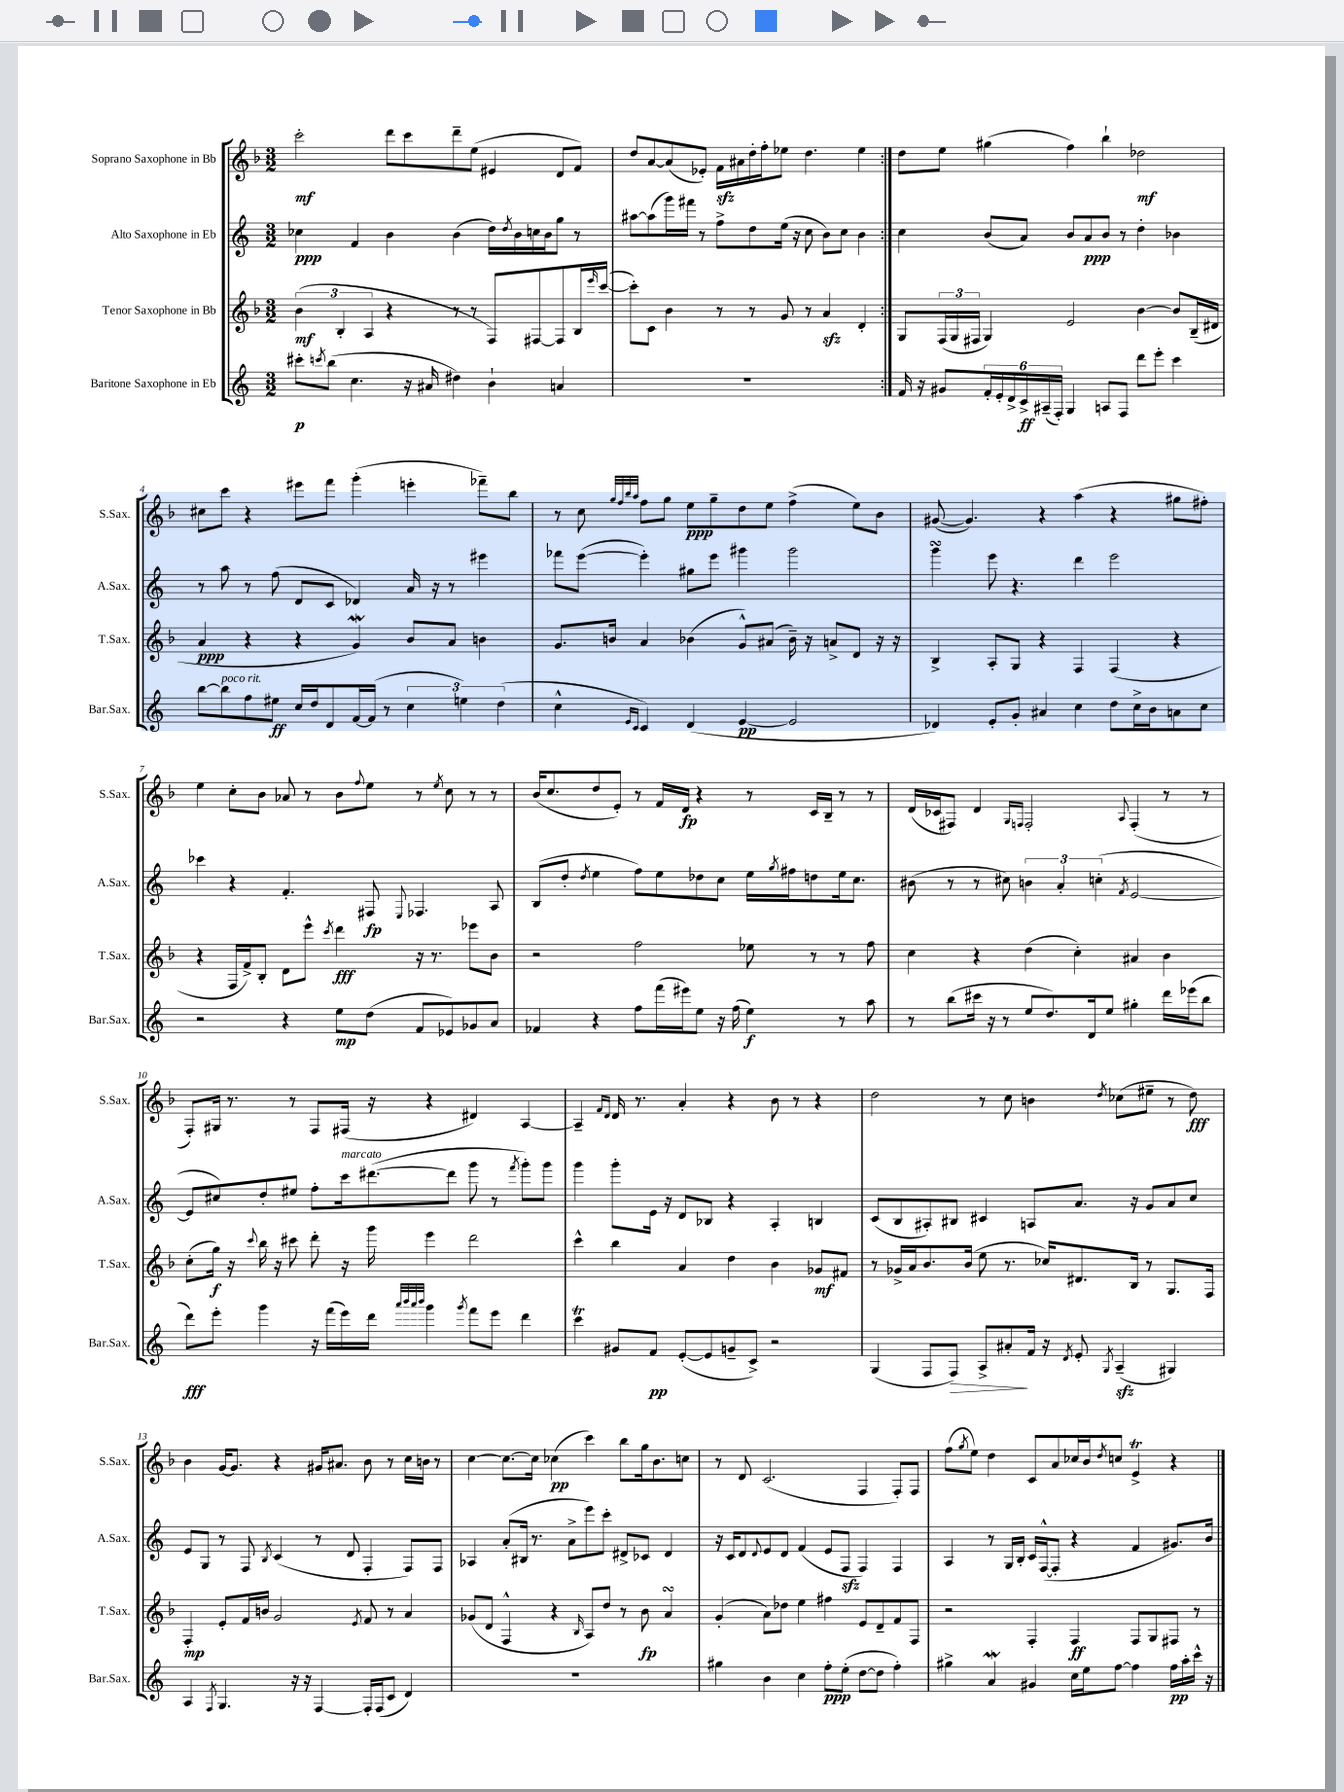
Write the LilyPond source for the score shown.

<<
\new StaffGroup <<
\new Staff = "s0" \with { instrumentName = "Soprano Saxophone in Bb" shortInstrumentName = "S.Sax." } {
    \clef treble \key f \major \numericTimeSignature \time 3/2
    \repeat volta 2 { c'''2-.\mf d'''8 c'''8 d'''8-- e''8( eis'4 d'8 f'8) |
    d''8 a'8~ a'8( ees'8-.) f'16\sfz ais'16 d''16-. f''16-. ees''8 d''4. ees''4 | }
    d''8 e''8 gis''4( f''4) bes''4-! des''2\mf |
    cis''8 c'''8 r4 eis'''8 f'''8 g'''4-.( e'''4-. fes'''8--) bes''8 |
    r8 c''8 \grace { g''32 f''32 bes''32 a''32 } f''8 g''8 e''8\ppp g''8-- d''8 e''8 f''4->( e''8) bes'8 |
    gis'8~( gis'4.) r4 a''4( r4 gis''8 fis''8-.) |
    e''4 c''8-. bes'8 aes'8 r8 bes'8 \appoggiatura { f''8 } e''8 r8 \acciaccatura { e''8 } c''8 r8 r8 |
    bes'16( c''8. d''8 e'8-.) r8 f'16 d'16\fp r4 r8 c'16 bes16-- r8 r8 |
    d'16( ces'16 fis8) d'4 \grace { g16 f16 } f2-. \appoggiatura { a8 } f4-.( r8 r8 |
    f8-.) gis16 r8. r8 f8 fis16( r16 r4 dis'4) a4~ |
    a4-- \grace { f'16 d'16 } d'16 r8. a'4-. r4 bes'8 r8 r4 |
    d''2 r8 c''8 b'4 \acciaccatura { d''8 } ces''8( eis''8-- r8 d''8\fff) |
    bes'4 g'16~ g'8. r4 gis'16 ais'8. bes'8 r8 c''16 b'16 r8 |
    c''4~ c''8.~ c''16 ces''4\pp( c'''4) bes''8 g''16 bes'8. c''8 |
    r8 d'8 c'2.( f4 f8-.) f8 |
    f''8( \acciaccatura { g''8 } e''8) d''4 c'8 a'8 ces''16 bes'16 \acciaccatura { d''8 } c''8 e'4->\trill r4 \bar "|." |
}
\new Staff = "s1" \with { instrumentName = "Alto Saxophone in Eb" shortInstrumentName = "A.Sax." } {
    \clef treble \key c \major \numericTimeSignature \time 3/2
    \repeat volta 2 { ces''4\ppp f'4 b'4 b'4( d''16) \acciaccatura { d''8 } b'16 c''16 b'16 g''8 r8 |
    ais''8~ ais''8( g'''16) fis'''16 r8 f''8-> d''8 e''16( r16 c''8 b'8) c''8 b'4 | }
    c''4 b'8( a'8) b'8 a'8\ppp b'8 r8 d''4-. bes'4 |
    r8 a''8 r8 f''8( d'8 c'8 des'4) a'16 r16 r8 eis'''4 |
    fes'''8 e'''8~( e'''4-.) gis''8 e'''8 gis'''4 gis'''2 |
    g'''4\turn e'''8 r4. d'''4 e'''2 |
    ces'''4 r4 f'4.-. fis8\fp \appoggiatura { e8 } fes4. a8 |
    b8( d''8-. \acciaccatura { d''8 } e''4 f''8) e''8 des''8 c''8 e''16 \acciaccatura { g''8 } fis''16 d''8 e''16 c''8. |
    bis'8( r8 r8 cis''8) \tuplet 3/2 { b'4 a'4-. c''4-.( } \acciaccatura { f'8 } e'2~ |
    e'8 cis''8) d''8-. eis''8 f''8-. c'''16^\markup { \italic "marcato" } dis'''8.~( dis'''8 g'''8 r8 \acciaccatura { f'''8 } g'''8-.) g'''8 |
    g'''4 g'''8-. e'16 r16 d'8 bes8 r4 a4-. b4 |
    c'8( b8 ais8-.) bis8 cis'4 a8 a'8. r16 g'8 a'8 c''8 |
    e'8 g8 r8 f8 \acciaccatura { b8 } c'4( r8 d'8 f4-. f8) f8 |
    aes4 a'8-.( bis16 r8. a'8-> e'''8) c'''8-. dis'8-> ces'8 dis'4 |
    r16 c'16 d'8 \appoggiatura { d'8 } e'8 d'8 f'4( e'8 f8\sfz f4) f4 |
    a4 r8 g16 b16-. c'16 f16~-^( f8-. r4 f'4 gis'8.) b'16 \bar "|." |
}
\new Staff = "s2" \with { instrumentName = "Tenor Saxophone in Bb" shortInstrumentName = "T.Sax." } {
    \clef treble \key f \major \numericTimeSignature \time 3/2
    \repeat volta 2 { \tuplet 3/2 { bes'4\mf( bes4-. a4 } r4 r8 r8 f8) fis8~ fis8 bes16 \grace { e'''16 } c'''16~( |
    c'''8-.) c'8 bes'4 r8 r8 g'8 r8 a'4\sfz d'4-. | }
    g8 \tuplet 3/2 { f16( g16 fis16 } g4) e'2 bes'4~ bes'8 bes16--( dis'16 |
    a'4\ppp r4 r4 g'4\mordent) bes'8 a'8 b'4 |
    g'8. b'16 a'4 bes'4( g'8-^) ais'8( bes'16--) r16 a'8-> d'8 r16 r16 |
    bes4-> a8-. g8 r4 f4 f4( r4 |
    r4 f16 f'16->) bes8-. d'8 e'''8-^ \acciaccatura { c'''8 } d'''4\fff r16 r8. ees'''8 bes'8 |
    r2 f''2 ees''8 r8 r8 f''8 |
    c''4 r4 d''4( c''4-.) ais'4 bes'4 |
    c''8-.( g''16\f) r16 \appoggiatura { c'''8 } bes''16 r16 cis'''8 d'''8-. r16 g'''16 e'''4 d'''2 |
    c'''4-^ bes''4 a'4 d''4 bes'4 ges'8\mf fis'8 |
    r8 ges'16-> a'16 bes'8. bes'16( e''8 r8. ces''16) dis'8. bes16 r8 g8. f16 |
    f4-.\mp e'8-. f'16 b'16 g'2 \acciaccatura { e'8 } f'8 r8 a'4 |
    ges'8( d'8 f4-^ r4 \grace { bes16 } a8) d''8 r8 bes'8\fp a'4\turn |
    g'4-.( a'8) des''8 e''4 fis''4 e'8 d'8-- f'8 f8 |
    r2 f4-. f4\ff f8 g8 fis8 r8 \bar "|." |
}
\new Staff = "s3" \with { instrumentName = "Baritone Saxophone in Eb" shortInstrumentName = "Bar.Sax." } {
    \clef treble \key c \major \numericTimeSignature \time 3/2
    \repeat volta 2 { cis'''8-.\p \acciaccatura { c'''8 } b''8( c''4. r16 ais'16 dis''4) b'4-! a'4 |
    R1. | }
    f'16 r16 gis'8 \tuplet 6/4 { f'16-. e'16-. d'16-> c'16->\ff ais16--( f16-.) } g4 a8 f8 d'''8 e'''8-. c'''4 |
    b''8~ b''8^\markup { \italic "poco rit." } f''8 eis''8\ff c''16 d''16 d'8 f'16~ f'16( r8 \tuplet 3/2 { c''4 e''4) d''4( } |
    c''4-^ \grace { e'16 c'16 } c'4) d'4( e'4~\pp e'2 |
    des'4) e'8-. g'8-. ais'4 c''4 d''8 c''16-> b'16 a'8 c''8 |
    r2 r4 e''8\mp d''8( f'8 ees'8) ges'8 a'8 |
    fes'4 r4 f''8 f'''16( eis'''16) e''8 r16 f''16( e''4\f) r8 a''8 |
    r8 b''8( cis'''16 r16 r8 e''8 d''8.) d'16 e''8 gis''4-. d'''16 ees'''16( b''8 |
    d'''8\fff) e'''8-. g'''4 r16 f'''16( e'''16) d'''16 \grace { a'''32 b'''32 a'''32 b'''32 } g'''4 \acciaccatura { g'''8 } f'''8 e'''8 d'''4 |
    c'''4\trill gis'8 f'8\pp e'8~-.( e'8 g'8-- c'8->) r2 |
    g4( f8 f8\>) a8-> ais'8-.\! f'16 r16 \acciaccatura { d'8 } e'8-. \acciaccatura { g8 } a4--\sfz( gis4) |
    a4 \acciaccatura { f8 } g4. r16 r16 f4~ f16-. f16( c'8 d'4) |
    R1. |
    gis''4 b'4 c''4 f''8-.\ppp e''8-.( d''8~ d''8 f''4-.) |
    gis''4-> a'4\mordent gis'4 c''16 e''16 f''8~ f''4 f''16\pp a''16-. c'''16-^ r16 \bar "|." |
}
>>
>>
